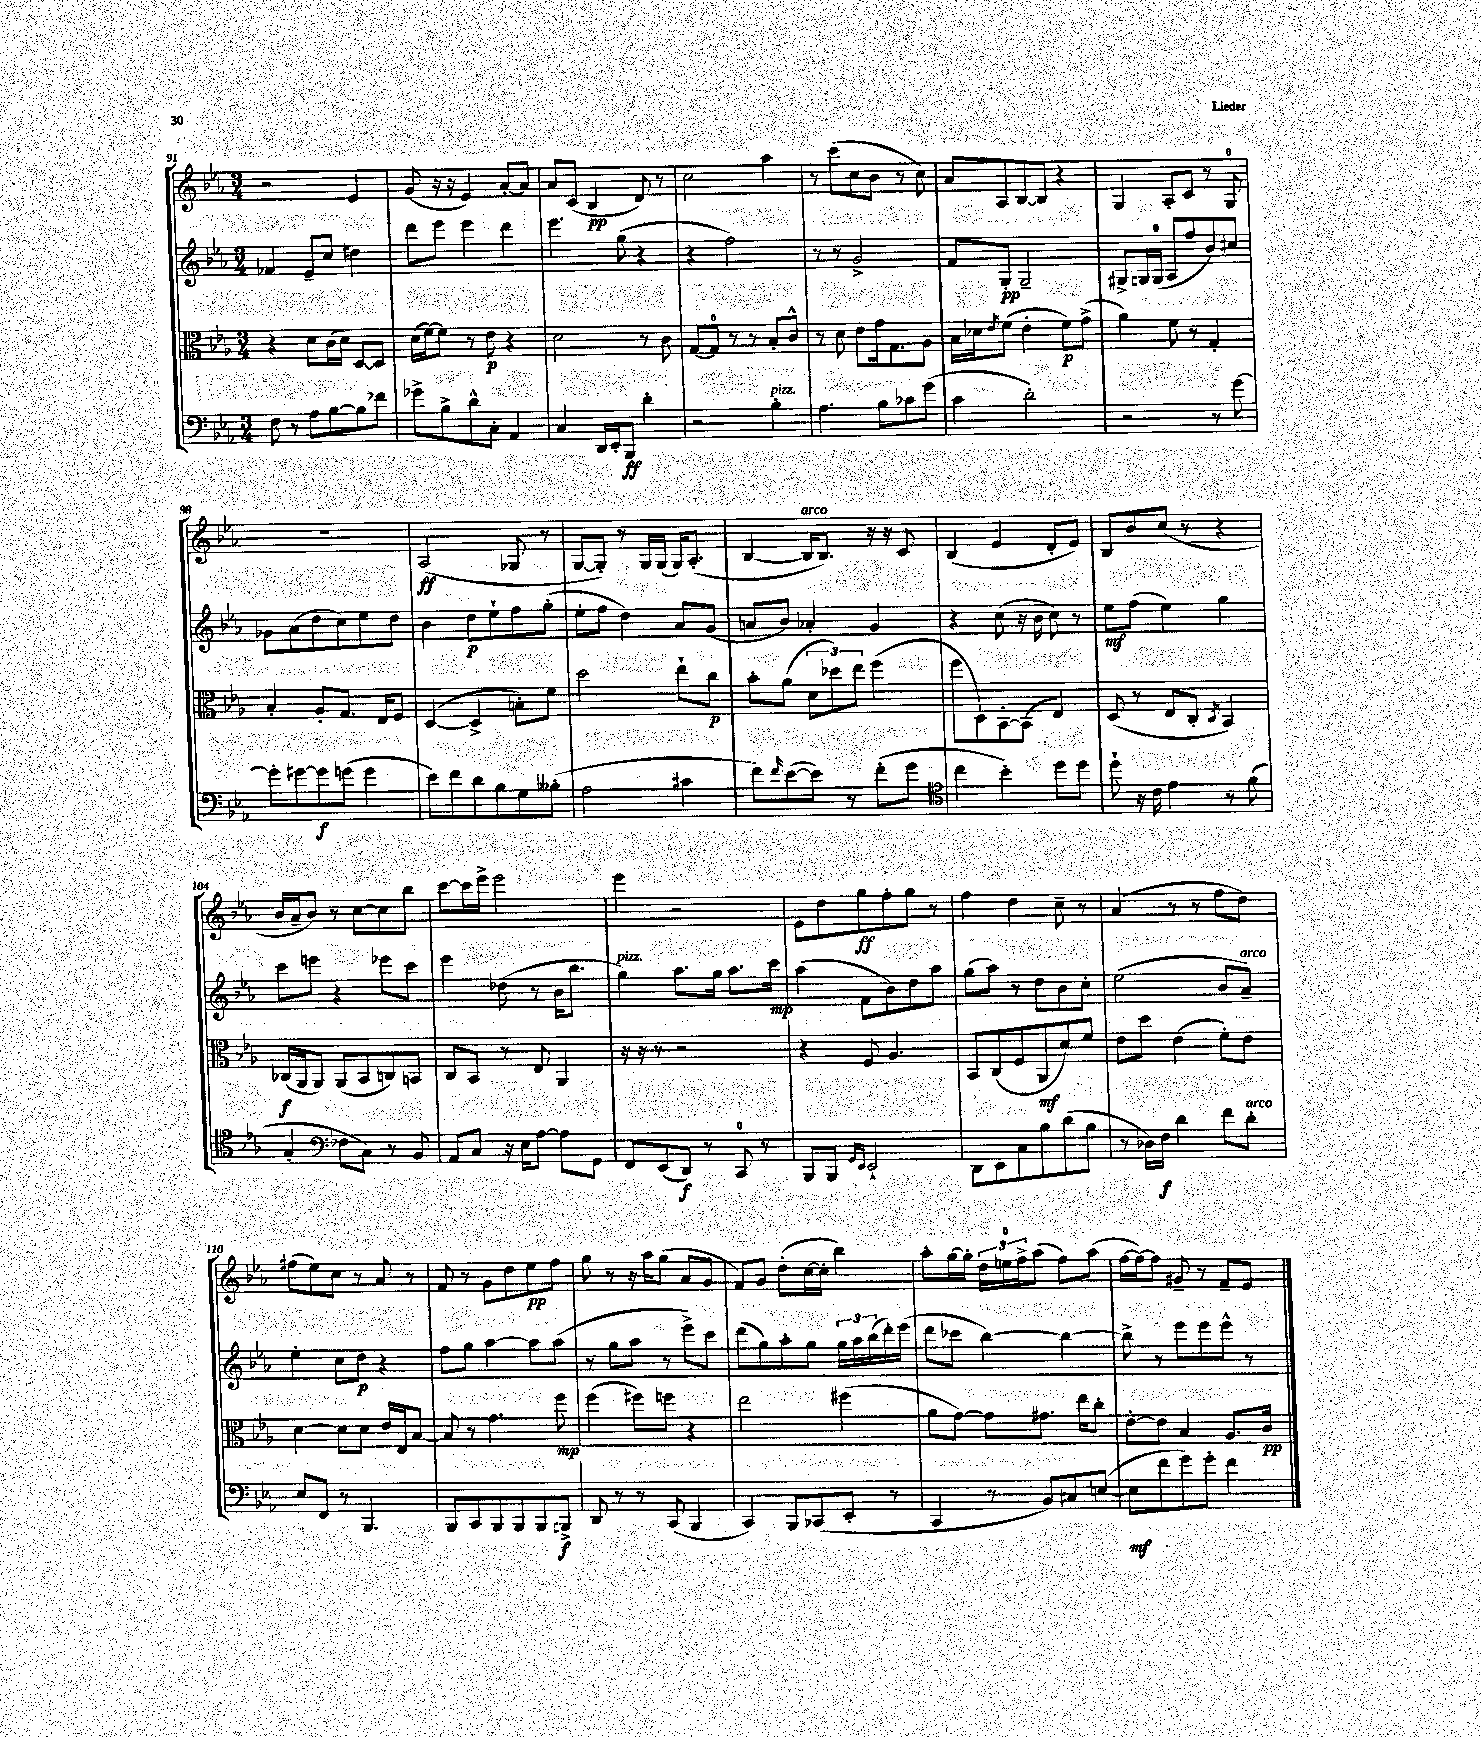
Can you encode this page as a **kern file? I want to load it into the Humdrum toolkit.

**kern	**kern	**kern	**kern
*staff4	*staff3	*staff2	*staff1
*clefF4	*clefC3	*clefG2	*clefG2
*k[b-e-a-]	*k[b-e-a-]	*k[b-e-a-]	*k[b-e-a-]
*M3/4	*M3/4	*M3/4	*M3/4
8F	4r	4f-	2r
8r	.	.	.
8A-	8d	8e-~	.
[8B-	(16c	8cc	.
.	16d)	.	.
8B-]	[8D	4dd#	4e-
8f-	8D]	.	.
=	=	=	=
8g-^	(16d	8ddd	(8g
.	[16f)	.	.
8B-^	8f]	8eee-	16r
.	.	.	16r
8d^^	8r	4eee-	4e-)
8C'	8e-	.	.
4AA-	4r	4ddd	[8a-'
.	.	.	8a-]
=	=	=	=
4C	2d	4.eee-	8a-
.	.	.	(8c
16DD	.	.	4B-
16EE-'	.	.	.
8BBB-	.	(8gg	.
4d'	8r	4r	8d)
.	8c	.	8r
=	=	=	=
2r	[8G	4r	2cc
.	8G]	.	.
.	8r	2ff)	.
.	8r	.	.
4B-'	8B-'	.	4aa-
.	8c^^	.	.
=	=	=	=
4.A-	8r	8r	8r
.	8d	8r	(8ccc
.	8e-	2g^	8cc
8B-	16g	.	8b-
.	8.G	.	.
8c-	.	.	8r
(8g	8A-	.	8cc)
=	=	=	=
4c	16B-	8f	8a-
.	16d-	.	.
.	8qe-	.	.
.	(8f	8G'	8A-
2d')	4e-'	2G~	[8B-
.	.	.	8B-]
.	8f)	.	4r
.	(8g^	.	.
=	=	=	=
2r	4a-)	8G#^	4G
.	.	16G	.
.	.	(16G	.
.	8f	8A-	8A-'
.	8r	8ff	8c
8r	4G'	8b-)	8r
[8g	.	8cc#	8G
=	=	=	=
8g']	4B-'	8g-	2.r
[8g#	.	(8a-	.
8g#]	8A-'	8dd	.
(8g	8.G	8cc)	.
4g	.	8ee-	.
.	16E-	.	.
.	8F	8dd	.
=	=	=	=
8e-)	([4D	4b-	(2A-
8f	.	.	.
8d	4D^]	8dd	.
8B-	.	8ee-`	.
8G	8B')	8ff	8G-
(8B--'	8f	(8gg'	8r
=	=	=	=
2A-	2dd	8ee-'	[8G
.	.	8ff	8G'])
.	.	4dd)	8r
.	.	.	16G
.	.	.	(16G
4c#	8ee-`	8a-	16G)
.	.	.	(8.A-'
.	8cc	(8g	.
=	=	=	=
8f)	8b-'	8a	[4B-
16qqf	.	.	.
([8e-	(8a-	8b-)	.
8e-])	12d	4a-'	16B-]
.	.	.	8.B-)
.	12dd-)	.	.
8r	.	.	.
.	12ee-	.	.
(8f'	(4ff	4g	16r
.	.	.	16r
8g	.	.	8c
=	=	=	=
*clefC4	*	*	*
4cc	8ff	4r	(4B-
.	8D)	.	.
4b-')	[8BB-'	(8cc	4e-
.	(8BB-]	16r	.
.	.	16b-	.
8dd	4E-)	8cc)	8d'
8dd	.	8r	8e-)
=	=	=	=
8dd`	(8D	8ee-	8B-
16r	8r	(8ff	8b-
16c	.	.	.
4e-	8E-	4ee-)	(8cc
.	8C'	.	8r
.	8qC	.	.
8r	4BB-)	4gg	4r
(8f	.	.	.
=	=	=	=
4G'	(16C-	8ccc	16b-
.	16AA-	.	16a-~
.	8AA-)	8eee	8b-)
*clefF4	*	*	*
8F-	(8AA-	4r	8r
8C)	8BB-	.	[8cc
8r	8C)	8eee-	8cc]
8BB-	8BB	8ccc	8bb-
=	=	=	=
8AA-	8C	4eee-	[8ccc
8C	8BB-	.	16ccc]
.	.	.	16eee-^
16r	8r	(8dd-	2eee-
16E-	.	.	.
[8A-	8E-	8r	.
8A-]	4AA-	16b-	.
.	.	8.bb-	.
8GG	.	.	.
=	=	=	=
8FF	16r	4gg)	4eee-
.	16r	.	.
(8EE-	8r	.	.
8DD)	2r	8.aa-	2r
8r	.	.	.
.	.	16gg	.
8CC	.	8.aa-	.
8r	.	.	.
.	.	16ccc	.
=	=	=	=
8BBB-	4r	(4aa-	8e-
8BBB-	.	.	8dd
16qqGG	.	.	.
16qqEE-	.	.	.
2EE-`	8F	8f	8gg
.	4.A-	8b-)	8ff'
.	.	8dd	8gg
.	.	8aa-	8r
=	=	=	=
8DD	8BB-	(8gg	4ff
8EE-	(8C	8aa-)	.
8C	8F	8r	4dd
8B-	8AA-	8dd	.
(8d	8d)	8b-	8cc~
8B-	8f	8cc'	8r
=	=	=	=
8r	8e-	(2ee-	(4a-
16D-)	8dd	.	.
16F	.	.	.
4d	(4e-	.	8r
.	.	.	8r
8f	8f')	8b-	8ff
8d'	8e-	8a-~)	8dd)
=	=	=	=
8E-	[4d	4ee-'	(8ff#
8FF	.	.	8ee-)
8r	8d]	8cc	8cc
4.BBB-	8d	8dd	8r
.	16e-	4r	8a-
.	16E-	.	.
.	[8B-	.	8r
=	=	=	=
8BBB-	8B-]	8ff	8f
8CC	8r	8gg	8r
8BBB-	4.g	[4aa-	8g
8BBB-	.	.	8dd
8BBB-	.	8aa-]	8ee-
8BBB^	8ff	(8aa-	8ff
=	=	=	=
8DD	(4ff	8r	8gg
8r	.	8gg	8r
8r	8ff#)	8aa-	16r
.	.	.	16aa-
(8CC	8ff	8r	(8gg
4BBB-	4r	8eee-^)	8a-
.	.	8ccc	8g
=	=	=	=
4CC)	2ee-	(8ddd	8f)
.	.	8gg)	8g
8BBB-	.	8aa-'	(8dd'
(8CC-	.	8gg	[16cc
.	.	.	16cc']
8EE-'	(4ff#	24gg	4bb-)
.	.	24aa-	.
.	.	(24bb-	.
8r	.	16ddd')	.
.	.	(16eee-	.
=	=	=	=
4CC	8a-	8ddd	8aa-'
.	[8g)	8ccc-	[16gg
.	.	.	16gg']
8r	8g]	[4bb-)	24dd
.	.	.	24ee
.	.	.	24ff^
8BB-)	8.g#	.	(8aa-
8C#	.	4bb-_	8ff)
.	16ee-	.	.
([8E	8cc'	.	(8aa-
=	=	=	=
8E]	[8e-'	8bb-^]	[16ff
.	.	.	16ff_)
8f	8e-]	8r	8ff]
8g)	4B-	8eee-	8g#~
8g'	.	8eee-	8r
4f	8.A-	8eee-^^	8f~
.	.	8r	8e-
.	16c	.	.
==	==	==	==
*-	*-	*-	*-
